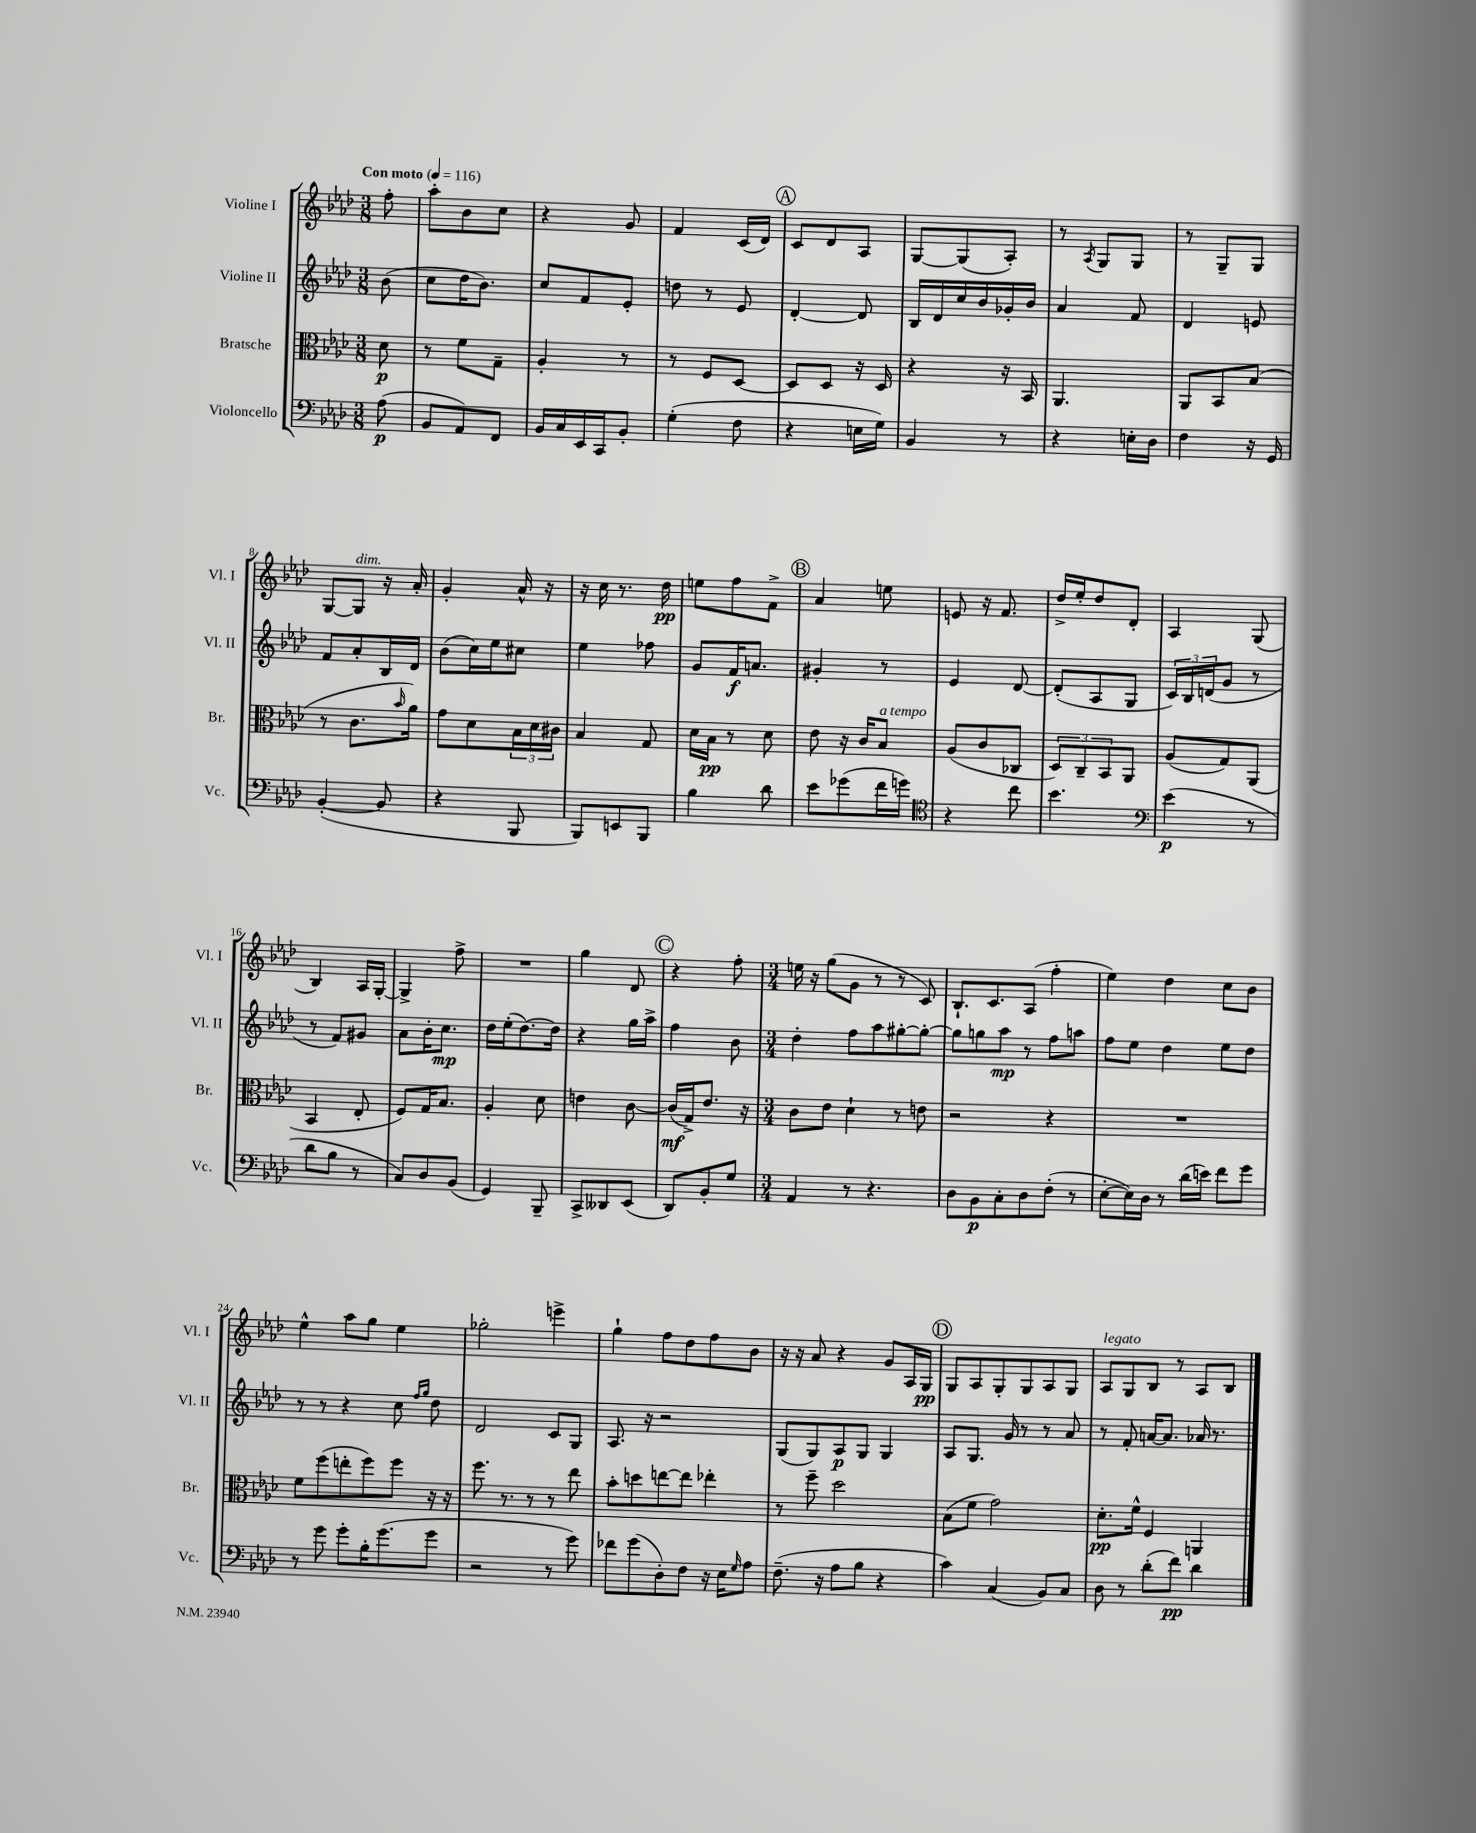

**kern	**kern	**kern	**kern
*staff4	*staff3	*staff2	*staff1
*clefF4	*clefC3	*clefG2	*clefG2
*k[b-e-a-d-]	*k[b-e-a-d-]	*k[b-e-a-d-]	*k[b-e-a-d-]
*M3/8	*M3/8	*M3/8	*M3/8
*MM116	*MM116	*MM116	*MM116
(8A-	8d-	(8b-	8ff'
=	=	=	=
8BB-	8r	8cc	8aa-'
8AA-)	8f	16dd-	8b-
.	.	8.b-)	.
8FF	8G~	.	8cc
=	=	=	=
16BB-	4A-'	8cc	4r
16C	.	.	.
16EE-	.	8f	.
16CC	.	.	.
8BB-'	8r	8e-'	8g
=	=	=	=
(4G'	8r	8dd	4f
.	8F	8r	.
8F	[8D-	8e-	(16c
.	.	.	16d-)
=	=	=	=
4r	8D-]	[4d-'	8c
.	8D-	.	8d-
16E	16r	8d-]	8A-
16G)	16D-	.	.
=	=	=	=
4BB-	4r	16B-	[8G
.	.	16d-	.
.	.	16cc	(8G]
.	.	16b-	.
8r	16r	16g-'	8A-')
.	16BB-	16b-	.
=	=	=	=
4r	4.AA-	4a-	8r
.	.	.	8qA-
.	.	.	8G
16E'	.	8f	8G
16D-	.	.	.
=	=	=	=
4F	8AA-	4d-	8r
.	8BB-	.	8G~
16r	(8B-	8e	8G
16GG	.	.	.
=	=	=	=
([4BB-'	8r	8f	[8G
.	8.c	8a-'	8G]
8BB-]	.	16B-	16r
.	16qqb-	.	.
.	16a-)	16d-	16a-'
=	=	=	=
4r	8g	(8b-	4g'
.	8d-	16cc)	.
.	.	16ee-	.
8BBB-	24B-	8cc#	16a-^^
.	24d-	.	.
.	.	.	16r
.	24c#	.	.
=	=	=	=
8BBB-)	4B-	4ee-	16r
.	.	.	16cc
8EE	.	.	8.r
8BBB-	8G	8ff-	.
.	.	.	16dd-
=	=	=	=
4B-	16d-	8g	8ee
.	16B-	.	.
.	8r	16f	8ff
.	.	8.a	.
8d-	8d-	.	8f^
=	=	=	=
8e-	8e-	4g#'	4a-
(8g-	16r	.	.
.	16c	.	.
16f	8B-	8r	8ee
16g)	.	.	.
=	=	=	=
*clefC4	*	*	*
4r	(8A-	4e-	8e
.	8c	.	16r
.	.	.	8.f
8cc	8C-	[8d-	.
=	=	=	=
4.b-	12D-)	(8d-']	16dd-^
.	.	.	16ee-'
.	12C~	.	.
.	.	8A-	8dd-
.	12BB-	.	.
.	8AA-	8G	8d-'
=	=	=	=
*clefF4	*	*	*
(4e-	(8A-	24c)	4A-
.	.	24B-	.
.	.	(24d	.
.	8G)	8g	.
8r	(8AA-	8r	(8G
=	=	=	=
8d-	4BB-	8r	4B-)
8B-	.	8f)	.
8r	8E-'	8g#	16A-
.	.	.	[16G'
=	=	=	=
8C)	8F)	8a-	4G^]
8D-	16G	16b-'	.
.	8.B-	8.cc	.
(8BB-	.	.	8ff^
=	=	=	=
4GG)	4A-'	16dd-	4.r
.	.	(16ee-'	.
.	.	[8.dd-)	.
8BBB-~	8d-	.	.
.	.	16dd-]	.
=	=	=	=
8CC^	4e	4r	4gg
8DD--	.	.	.
(8EE-	[8c	16gg	8d-
.	.	16aa-^	.
=	=	=	=
8DD-)	(16c]	4ff	4r
.	16G^)	.	.
8BB-'	8.e-	.	.
8G	.	8b-	8ff'
.	16r	.	.
=	=	=	=
*M3/4	*M3/4	*M3/4	*M3/4
4AA-	8c	4dd-'	16ee
.	.	.	16r
.	8e-	.	(8gg
8r	4d-`	8ff	8g
4.r	.	8aa-	8r
.	8r	[8gg#'	8r
.	8e	8gg#'_	8c)
=	=	=	=
8D-	2r	8gg#]	8.B-`
8BB-	.	8gg	.
.	.	.	8.c
8C'	.	8aa-	.
8D-	.	8r	(8A-
(8F'	4r	8ff	4ff'
8r	.	8aa	.
=	=	=	=
[8E-'	2.r	8ff	4ee-)
16E-])	.	8ee-	.
16D-	.	.	.
8r	.	4dd-	4dd-
(16d-	.	.	.
16e)	.	.	.
8f	.	8ee-	8cc
8g	.	8dd-	8b-
=	=	=	=
8r	8f	8r	4ee-^^
8g	(8ff	8r	.
8g'	8ee'	4r	8aa-
16B-'	8ff)	.	8gg
(8.g	.	.	.
.	8ff	8cc	4ee-
.	.	16qqff	.
.	.	16qqgg	.
8g	16r	8dd-	.
.	16r	.	.
=	=	=	=
2r	8.ff	2d-	2gg-'
.	8.r	.	.
.	8r	.	.
8r	8r	8c	4eee^
8g)	8ee-	8G	.
=	=	=	=
8f-	8b-'	8.A-	4gg`
(8g	8dd	.	.
.	.	16r	.
8D-')	[8ee	2r	8ff
8F	8ee]	.	8dd-
16r	4ee-'	.	8ff
16E-	.	.	.
16qqG	.	.	.
8A-	.	.	8b-
=	=	=	=
(8.F~	8r	(8G	16r
.	.	.	16r
.	8ff~	8G)	8a-
16r	.	.	.
8A-	2dd-	8A-	4r
8B-	.	8G	.
4r	.	4G	8g
.	.	.	16A-
.	.	.	16G
=	=	=	=
4c)	(8B-	8A-	8G
.	8f	8.G	8A-
(4C	2g)	.	8G'
.	.	16g	.
.	.	8r	8G
8BB-)	.	8r	8A-
8C	.	8a-	8G
=	=	=	=
8D-	8.d-'	8r	8A-
8r	.	8f'	8G
.	16f^^	.	.
(8d-'	4F	[16a	8B-
.	.	8.a]	.
8f)	.	.	8r
4d-	4AA	16a-	8A-
.	.	8.r	.
.	.	.	8B-
==	==	==	==
*-	*-	*-	*-
